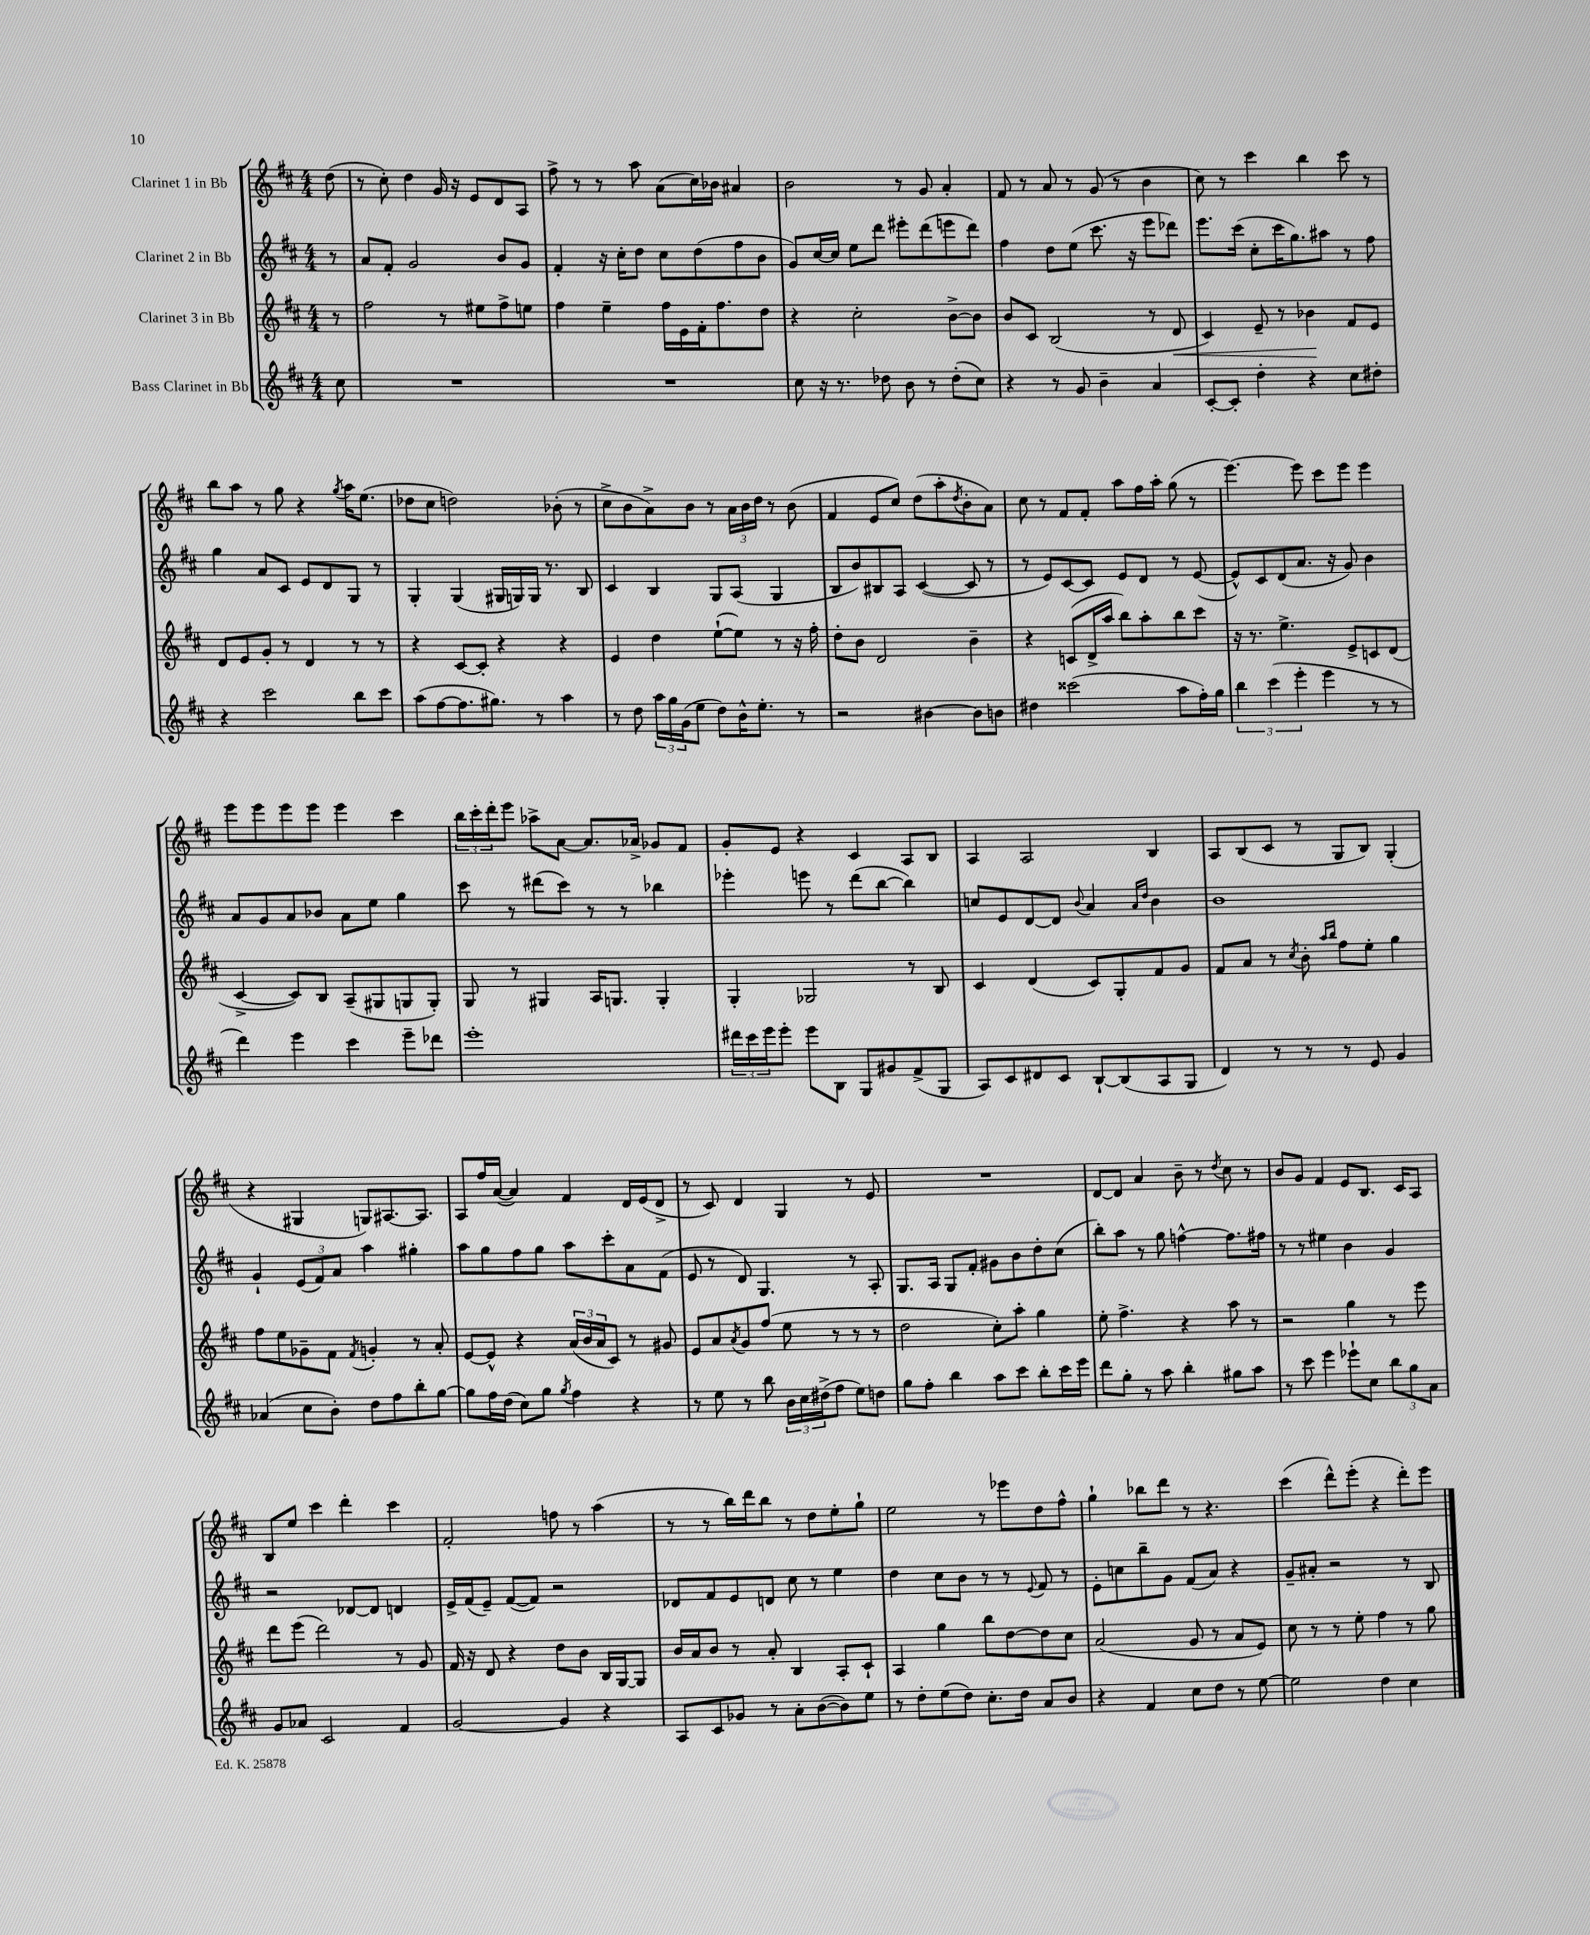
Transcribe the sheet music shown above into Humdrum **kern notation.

**kern	**kern	**kern	**kern
*staff4	*staff3	*staff2	*staff1
*clefG2	*clefG2	*clefG2	*clefG2
*k[f#c#]	*k[f#c#]	*k[f#c#]	*k[f#c#]
*M4/4	*M4/4	*M4/4	*M4/4
8cc#	8r	8r	(8dd
=	=	=	=
1r	2ff#	8a	8r
.	.	8f#'	8cc#')
.	.	2g	4dd
.	8r	.	16g
.	.	.	16r
.	8ee#	.	8e
.	8ff#^	8b	8d
.	8ee	8g	8A
=	=	=	=
1r	4ff#	4f#'	8ff#^
.	.	.	8r
.	4ee~	16r	8r
.	.	16cc#'	.
.	.	8dd	8aa
.	16ff#	8cc#	(8a
.	16e	.	.
.	16f#'	(8dd	16cc#)
.	8.ff#	.	16b-
.	.	8ff#	4a#
.	8dd	8b	.
=	=	=	=
8cc#	4r	8g)	2b
16r	.	[16cc#	.
8.r	.	16cc#]	.
.	2cc#'	8ee	.
8dd-	.	8ddd	.
8b	.	8eee#'	8r
8r	.	(8ddd	8g
(8dd-'	[8b^	8eee	4a'
8cc#)	8b]	8ddd)	.
=	=	=	=
4r	8b	4ff#	8f#
.	8c#	.	8r
8r	(2B	8dd	8a
8g	.	(8ee	8r
4b~	.	8.ccc#	(8g
.	.	.	8r
.	.	16r	.
4a	8r	8eee	4b
.	8d	8ddd-)	.
=	=	=	=
[8c#'	4c#)	8.eee	8cc#)
8c#']	.	.	8r
.	.	(16ccc#	.
4dd'	8e~	8cc#'	4ccc#
.	8r	16ccc#	.
.	.	8.gg)	.
4r	4b-	.	4bb
.	.	8aa#	.
8cc#	8f#	8r	8ccc#
8dd#'	8e	8ff#	8r
=	=	=	=
4r	8d	4gg	8bb
.	8e	.	8aa
2ccc#	8g'	8a	8r
.	8r	8c#	8gg
.	4d	8e	4r
.	.	8d	.
.	.	.	8qgg
8bb	8r	8G	16aa
.	.	.	(8.ee
8ccc#	8r	8r	.
=	=	=	=
(8aa	4r	4G'	8dd-
[8ff#	.	.	8cc#
8.ff#]	[8c#	(4G	2dd)
.	8c#']	.	.
8.gg#)	.	.	.
.	4r	16G#	.
.	.	16G)	.
8r	.	16G	.
.	.	8.r	.
4aa	4r	.	(8b-'
.	.	8B	8r
=	=	=	=
8r	4e	4c#	8cc#^
8dd	.	.	8b
24aa	4dd	4B	8a^)
24gg	.	.	.
(24g	.	.	.
8ee	.	.	8b
8dd)	([8ee`	8G	8r
16b^^	8ee])	(8A	24a
.	.	.	24b
8.ee'	.	.	.
.	.	.	24dd
.	8r	4G	8r
8r	16r	.	(8b
.	16ff#'	.	.
=	=	=	=
2r	8dd'	8B	4f#
.	8b	8b)	.
.	2d	8B#	8e
.	.	8A	8cc#)
[4b#	.	([4c#	(8dd
.	.	.	8aa'
.	.	.	8qdd
8b#]	4b~	8c#]	8b'
8b	.	8r	8a)
=	=	=	=
4dd#	4r	8r	8cc#
.	.	8e)	8r
(2ccc##	(8c	[8c#	8f#
.	16d^	8c#]	8f#'
.	16aa	.	.
.	8bb)	8e	8aa
.	8aa'	8d	16ff#
.	.	.	16aa'
8aa	8bb	8r	(8gg
16ff#')	8ccc#	([8e	8r
16gg	.	.	.
=	=	=	=
6bb	16r	8e^^])	[4.eee)
.	8.r	.	.
.	.	8c#	.
(6ccc#	.	.	.
.	4.ee^	(8d	.
6eee'	.	.	.
.	.	8.a	8eee]
4eee	.	.	8ccc#
.	.	16r	.
.	8e^	8g)	8eee
8r	8c	4b	4eee
8r	(8d	.	.
=	=	=	=
4ddd)	[4c#^	8a	8eee
.	.	8g	8eee
4eee	8c#])	8a	8eee
.	8B	8b-	8eee
4ccc#	(8A~	8a	4eee
.	8G#	8ee	.
8eee~	8G	4gg	4ccc#
8ddd-	8G')	.	.
=	=	=	=
1eee'	8G	8ccc#	24bb
.	.	.	24ccc#'
.	.	.	24ddd'
.	8r	8r	8eee
.	4G#	(8ddd#	8aa-^
.	.	8ccc#)	[8a
.	16A	8r	8.a]
.	8.G	.	.
.	.	8r	.
.	.	.	16a-^
.	4G'	4bb-	8g-
.	.	.	8f#
=	=	=	=
24ddd#	4G'	4eee-'	8g'
24ccc#	.	.	.
24eee	.	.	.
8eee'	.	.	8e
8eee	2G-	8eee	4r
8B	.	8r	.
8G	.	(8ddd	4c#
8g#	.	[8bb	.
(8f#^	8r	4bb])	8A
8G	8B	.	8B
=	=	=	=
8A)	4c#	8cc	4A
8c#	.	8e	.
8d#	(4d	[8d	2A
8c#	.	8d]	.
.	.	8qqb	.
[8B`	8c#)	4a	.
(8B]	8G'	.	.
.	.	16qqa	.
.	.	16qqdd	.
8A	8f#	4b	4B
8G	8g	.	.
=	=	=	=
4d)	8f#	1b	8A
.	8a	.	(8B
8r	8r	.	8c#
.	8qcc#	.	.
8r	8b'	.	8r
.	16qqaa	.	.
.	16qqbb	.	.
8r	8ff#	.	8G
8e	8ee'	.	8B)
4g	4gg	.	(4G'
=	=	=	=
(4a-	8ff#	4g`	4r
.	8ee	.	.
8cc#	8g-~	(12e	4G#
.	.	12f#)	.
8b')	8f#	.	.
.	.	12a	.
.	8qf#	.	.
8dd	4g'	4aa	8G)
8ff#	.	.	[8.A#
8bb'	8r	4gg#'	.
.	.	.	8.A#]
[8gg	8a'	.	.
=	=	=	=
8gg]	[8e	8aa	8A
16ff#	8e^^]	8gg	16ff#
(16dd	.	.	([16a
8cc#)	4r	8ff#	4a])
8gg	.	8gg	.
8qgg	.	.	.
4ff#	(24a	8aa	4f#
.	24b	.	.
.	24a	.	.
.	8c#)	8ccc#'	.
4r	8r	8a	16d
.	.	.	(16e
.	8g#	(8f#	8d^
=	=	=	=
8r	8e	8e	8r
8ee	8a	8r	8c#)
.	8qa	.	.
8r	8g	8d)	4d
8bb	(8ff#	4.G	.
24b	8ee	.	4G
24cc#	.	.	.
(24dd#^	.	.	.
8ff#	8r	.	.
8ee)	8r	8r	8r
8dd	8r	8A'	8e
=	=	=	=
8gg	2dd	8.G	1r
8ff#'	.	.	.
.	.	16A	.
4bb	.	8G	.
.	.	8f#'	.
8aa	8cc#')	8g#	.
8ccc#	8aa'	8b	.
8bb'	4gg	8dd'	.
16ccc#	.	(8cc#	.
16eee	.	.	.
=	=	=	=
8ddd	8ee'	8bb')	[8d
8gg'	4.ff#^	8aa	8d]
8r	.	8r	4a
8aa	.	8gg	.
4bb'	4r	[4ff^^	8b~
.	.	.	8r
.	.	.	8qdd
8gg#	8aa	8.ff]	8cc#
8aa	8r	.	8r
.	.	16ff#	.
=	=	=	=
8r	2r	8r	8b
8ccc#	.	8r	8g
4eee	.	4ee#	4f#
8eee-`	4gg	4b	8e
8cc#	.	.	8.B
12bb	8r	4g	.
.	.	.	16c#
12gg	.	.	.
.	8eee	.	8A
12a	.	.	.
=	=	=	=
8g	8ddd	2r	8B
8a-	(8eee	.	8ee
2c#	2ddd)	.	4ccc#
.	.	[8d-	4ddd'
.	.	8d-]	.
4f#	8r	4d	4ccc#
.	8g	.	.
=	=	=	=
[2g	16f#	16e^	2f#'
.	16r	(16f#	.
.	8d	8e~)	.
.	4r	([8f#	.
.	.	8f#])	.
4g]	8dd	2r	8ff
.	8b	.	8r
4r	16B	.	(4aa
.	[16G	.	.
.	8G]	.	.
=	=	=	=
8A	16b	8d-	8r
.	16a	.	.
8c#	8b	8f#	8r
8g-	8r	8e	16bb)
.	.	.	16ddd
8r	8a'	8d	8bb
8a'	4B	8cc#	8r
([8b	.	8r	8dd
8b])	8A'	4ee	8ee'
8ee	8c#`	.	8gg`
=	=	=	=
8r	4A	4dd	2ee
8dd'	.	.	.
(8ee	4gg	8cc#	.
8dd)	.	8b	.
8.cc#'	8bb	8r	8r
.	[8dd	8r	8eee-
16dd	.	.	.
.	.	8qqe	.
8a	8dd]	8f#	8dd
8b	8cc#	8r	8ff#^^
=	=	=	=
4r	(2a	8e'	4gg`
.	.	8cc	.
4f#	.	8bb~	8bb-
.	.	8g	8ddd
8cc#	8g	(8f#	8r
8dd	8r	8a)	4.r
8r	8a	4r	.
[8ee	8e)	.	.
=	=	=	=
2ee]	8cc#	8g~	(4ccc#
.	8r	8a#'	.
.	8r	2r	8ddd^^)
.	8ee'	.	(8eee'
4dd	4ff#	.	4r
4cc#	8r	8r	8ddd')
.	8gg	8B	8eee
==	==	==	==
*-	*-	*-	*-
